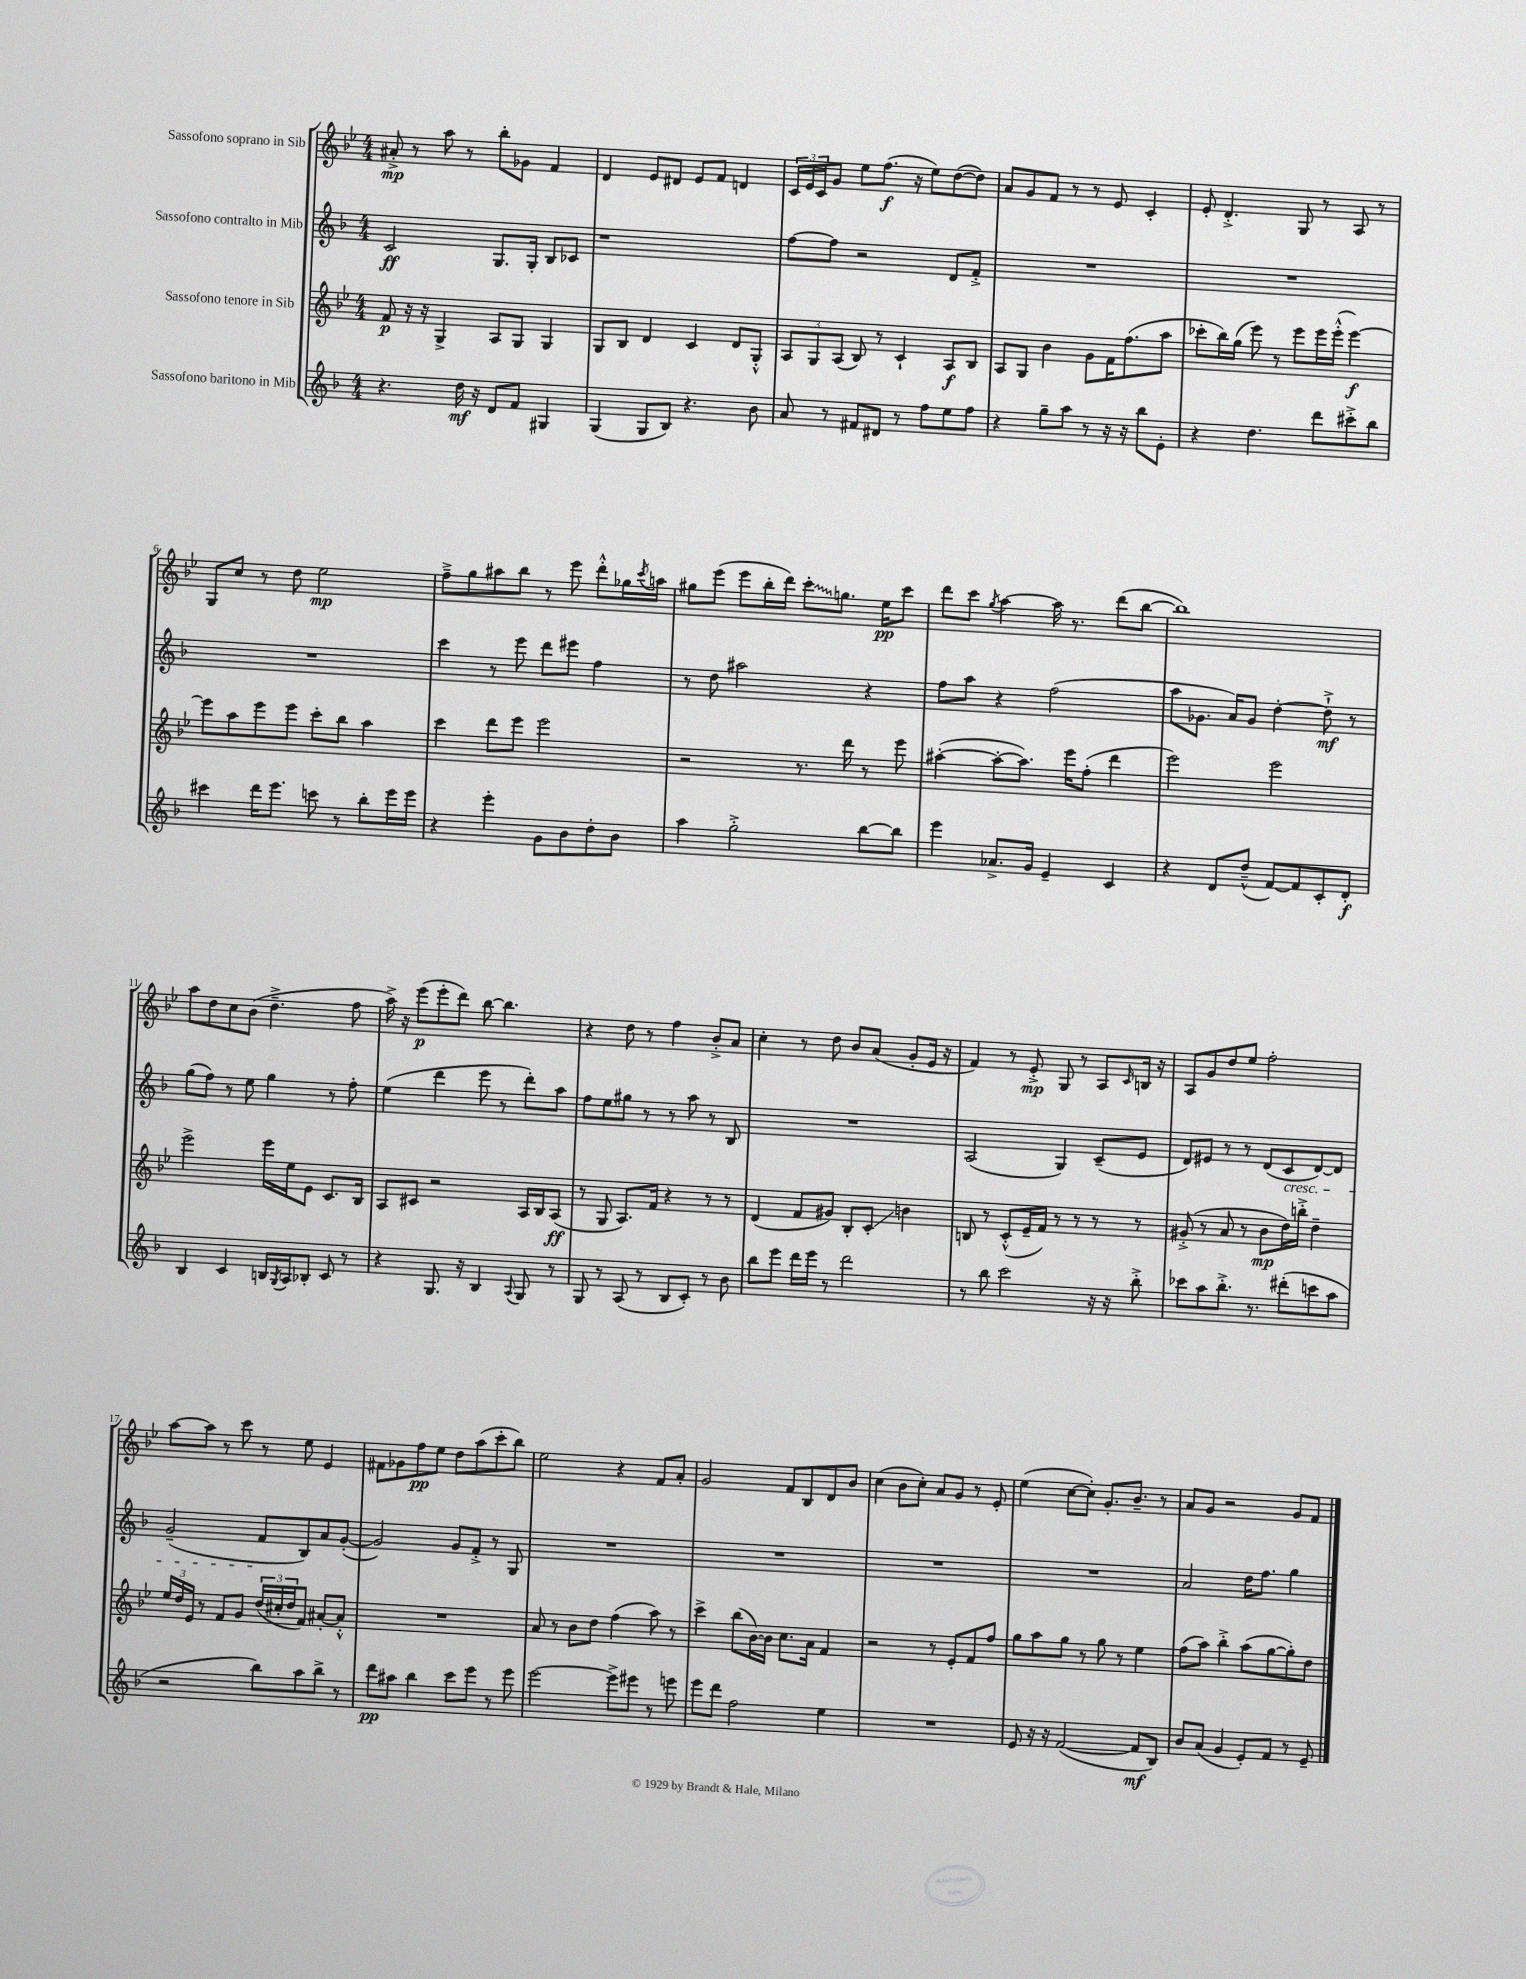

**kern	**kern	**kern	**kern
*staff4	*staff3	*staff2	*staff1
*clefG2	*clefG2	*clefG2	*clefG2
*k[b-]	*k[b-e-]	*k[b-]	*k[b-e-]
*M4/4	*M4/4	*M4/4	*M4/4
4.r	8f	2c	8a#'^
.	16r	.	8r
.	16r	.	.
.	4G^	.	8aa
16dd	.	.	8r
16r	.	.	.
8d	8A	8.G	8bb-'
8f	8G	.	8g-
.	.	16G'	.
4G#	4G	8B-	4f
.	.	8c-	.
=	=	=	=
(4G	8G	1r	4d
.	8B-	.	.
8G	4d	.	8e-
8B-)	.	.	8d#
4.r	4c	.	8e-
.	.	.	8f
.	8d	.	4d
8b-	8G'^^	.	.
=	=	=	=
8a	12A	[8ff	24c
.	.	.	24e-
.	12G	.	24c
8r	.	8ff]	8g
.	(12A	.	.
8f#	8B-)	2r	8ee-
8d#	8r	.	(8.ff
8r	4c`	.	.
.	.	.	16r
8ff	.	.	8ee-)
8ee	8A	8d	([8dd
8ff	8B-	8f'^	8dd])
=	=	=	=
4r	8A	1r	8a
.	8G	.	8g
8gg~	4b-	.	8f
8aa	.	.	8r
8r	8g	.	8r
16r	16f	.	8e-
16r	(8.ff	.	.
8bb-	.	.	4c'
8e'	8aa	.	.
=	=	=	=
4r	8ccc-'	1r	8e-'
.	16bb-)	.	4.d'^
.	(16gg	.	.
4.dd	8eee-)	.	.
.	8r	.	.
.	8eee-	.	8G
8ddd	16eee-	.	8r
.	(16eee-'^^	.	.
8ccc#'^	[4eee-)	.	8A
8bb-	.	.	8r
=	=	=	=
4ccc#	8eee-]	1r	8G
.	8aa	.	8cc
16ddd	8eee-	.	8r
8.eee	.	.	.
.	8eee-	.	8dd
8ccc	8ccc'	.	2ee-
8r	8bb-	.	.
8bb-'	4aa	.	.
16eee	.	.	.
16eee	.	.	.
=	=	=	=
4r	4ccc	4ccc	8ff~^
.	.	.	8gg
4eee'	8ddd	8r	8aa#
.	8eee-	8eee	8bb-
8g	2eee-	8ddd	8r
8b-	.	8eee#	8eee-
8dd'	.	4ff	8ddd'^^
8b-	.	.	16gg-
.	.	.	8qccc
.	.	.	16aa
=	=	=	=
4aa	2r	8r	8gg#
.	.	8dd	(8eee-
2gg'^	.	2aa#	8eee-
.	.	.	16bb-'
.	.	.	16ddd)
.	8.r	.	8ccc'
.	.	.	8.gg
.	16ddd	.	.
[8bb-	8r	4r	.
.	.	.	16ee-
8bb-]	8eee-	.	8ccc
=	=	=	=
4eee	([4aa#'	8ff	8ddd
.	.	8aa	8ccc
.	.	.	8qgg
8.a-^	8aa#'_	4r	[4aa
.	8.aa#])	.	.
16g	.	.	.
4e~	.	(2ff	16aa]
.	16eee-	.	8.r
.	(8ff'	.	.
4c	4ddd	.	(8ddd
.	.	.	[8bb-
=	=	=	=
4r	2eee-)	8aa	1bb-])
.	.	8.g-	.
8d	.	.	.
.	.	16a)	.
(8dd~^^	.	8g-	.
[8f)	2eee-	[4dd'	.
8f]	.	.	.
8c'	.	8dd`^]	.
8d'	.	8r	.
=	=	=	=
4B-	2eee-^	(8gg	8aa
.	.	8ff)	8dd
4c	.	8r	8cc
.	.	8ee	(8b-
16B	16eee-	4gg	4.dd~^
8qG	.	.	.
16A	16ee-	.	.
8B-'	8e-	.	.
8c	8.c	8r	.
8r	.	8ff'	8ff
.	16B-	.	.
=	=	=	=
4r	8A	(4ee	16aa^)
.	.	.	16r
.	8c#	.	(8eee-
8.G	2r	4ddd	8eee-'
.	.	.	8ddd)
16r	.	.	.
4B-	.	8eee	[8bb-
.	.	8r	4.bb-]
8qqA	.	.	.
8G	16A	8ddd')	.
.	16B-	.	.
8r	(8A	8aa	.
=	=	=	=
8G	8r	8ff	4r
8r	8G	8ee	.
(8A	8.A)	8gg#	8dd
8r	.	8r	8r
.	16f	.	.
8B-	4r	8r	4ff
8c')	.	8aa	.
8r	8r	8r	8b-'^
8b-	8r	8B-	8a
=	=	=	=
8bb-	(4d	1r	4cc'
8eee	.	.	.
16ddd	8f	.	8r
16eee	.	.	.
8r	8g#)	.	8dd
2ddd	8B-'	.	8b-
.	8c'	.	(8a
.	4b	.	8g'
.	.	.	16e-
.	.	.	16r
=	=	=	=
8r	8B	(2A	4f)
8bb-	8r	.	.
2ccc	(8c'^^	.	8r
.	16e-~	.	8e-'^
.	16f)	.	.
.	8r	4G)	8G
.	8r	.	8r
16r	8r	(8c~	8A
16r	.	.	.
.	.	.	16qqc
8bb-'^	8r	8e	16B
.	.	.	16r
=	=	=	=
8ccc-	(8g#'^	8d)	8A
8aa	8r	8e#	8g
8.bb-'^	8a	8r	8dd
.	8r	8r	8ee-
8.r	.	.	.
.	8b-	(8d	2ff'
(8ddd#'	16dd)	8c	.
.	16bb'^	.	.
8ccc	4dd~	[8d)	.
8aa	.	8d]	.
=	=	=	=
2r	24ee-	(2g~	[8aa
.	24dd	.	.
.	24e-	.	.
.	8r	.	8aa]
.	8f	.	8r
.	8g	.	8ccc
8bb-)	(24dd	8f	8r
.	24cc#'	.	.
.	24dd	.	.
8aa	8f)	8B-)	8ee-
8bb-^	[8a#'	8a	4e-
8r	8a#'^^]	([8g'	.
=	=	=	=
8ddd	1r	2g])	8f#
8aa#	.	.	8g-
4bb-	.	.	8ff
.	.	.	8ee-
8ccc	.	8g	8dd
8eee	.	8f'^	(8aa
8r	.	8r	8ccc'
8eee	.	8G	8bb-)
=	=	=	=
[2eee	8a	1r	2ee-
.	8r	.	.
.	8b-	.	.
.	8dd	.	.
8eee^]	(4ff	.	4r
8eee#	.	.	.
8r	8aa)	.	8f
8eee	8r	.	8a'
=	=	=	=
8eee	4ccc^	1r	2g
8ddd	.	.	.
2ff	(8bb-	.	.
.	[16b-)	.	.
.	16b-]	.	.
.	8.cc	.	8f
.	.	.	8B-
.	16a	.	.
4ee	4f	.	8d
.	.	.	8b-
=	=	=	=
1r	2r	1r	(4cc
.	.	.	8b-
.	.	.	8cc')
.	8r	.	8a
.	8e-'	.	8g
.	8f	.	8r
.	8ff	.	8e-'
=	=	=	=
8e	8gg	1r	(4ee-
16r	8aa	.	.
16r	.	.	.
([2f	8gg	.	[8cc
.	8r	.	8cc'])
.	8gg	.	8.g'
.	8r	.	.
.	.	.	8.b-~
8f]	4ee-	.	.
8B-)	.	.	8r
=	=	=	=
8b-	(8ff	2a	8a
(8a	8aa)	.	8g
4g	4bb-'^	.	2r
8e')	(8aa	16dd	.
.	.	8.ff	.
8f	[8gg	.	.
8r	8gg'])	4gg	8g
8e~	8dd	.	8f
==	==	==	==
*-	*-	*-	*-
